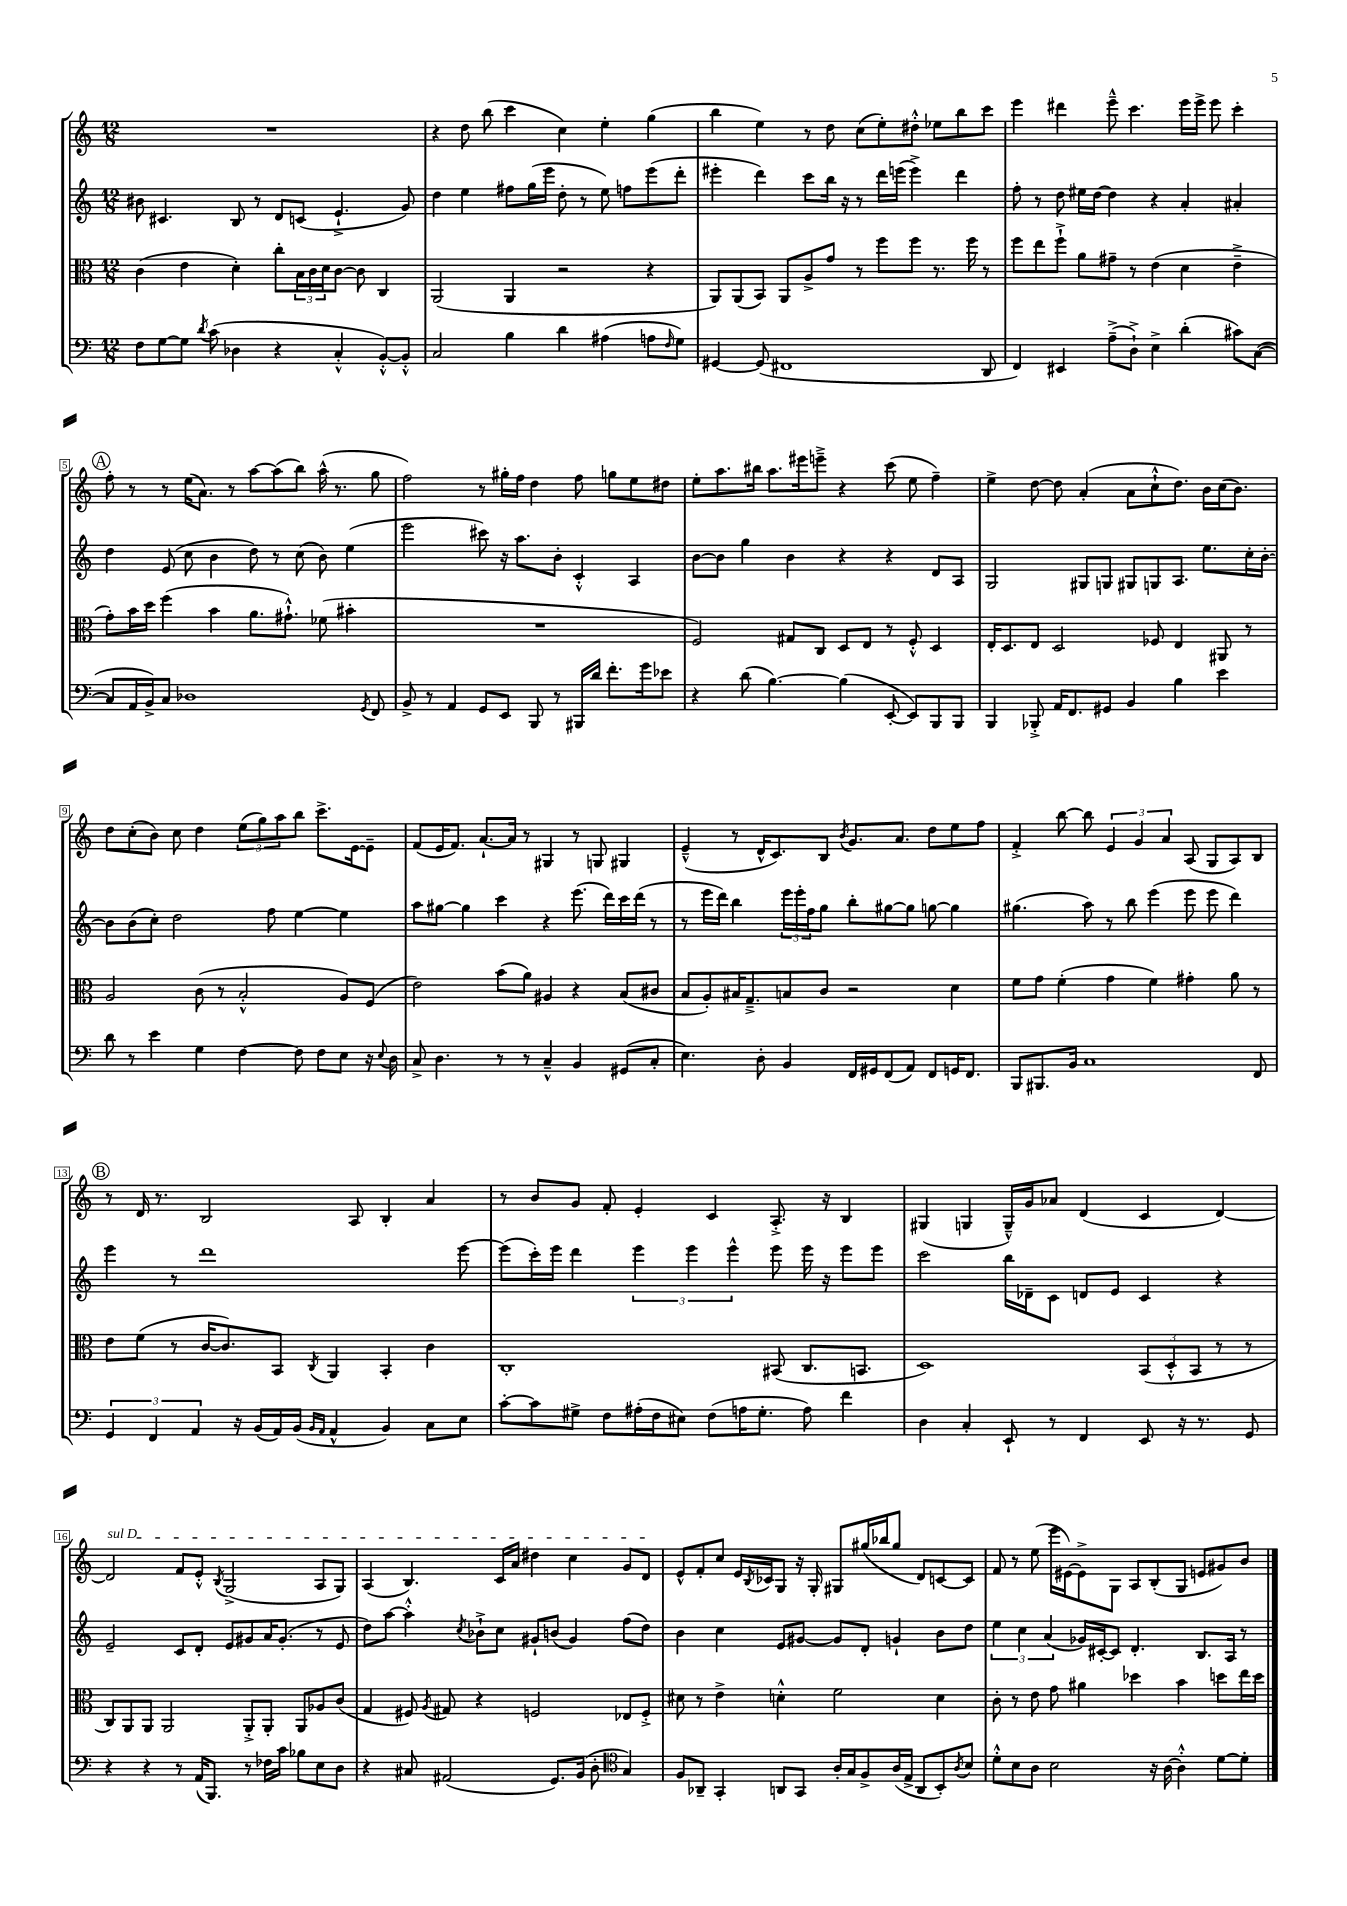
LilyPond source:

<<
\new StaffGroup <<
\new Staff = "s0" {
    \clef treble \key c \major \numericTimeSignature \time 12/8
    R1. |
    r4 d''8 b''8( c'''4 c''4) e''4-. g''4( |
    b''4 e''4) r8 d''8 c''8( e''8-.) dis''8-.-^ ees''8 b''8 c'''8 |
    e'''4 dis'''4 e'''8---^ c'''4. e'''16 e'''16-> e'''8 c'''4-. |
    \mark \markup { \circle "A" } f''8-. r8 r8 e''16( a'8.) r8 a''8~ a''8( b''8) a''16-^( r8. g''8 |
    f''2) r8 gis''16-. f''16 d''4 f''8 g''8 e''8 dis''8 |
    e''8-. a''8. bis''16 a''8. eis'''16 e'''8---> r4 c'''8( e''8 f''4--) |
    e''4-> d''8~ d''8 a'4-.( a'8 c''8-!-^ d''8.) b'16 c''16( b'8.) |
    d''8 c''8-.( b'8) c''8 d''4 \tuplet 3/2 { e''8( g''8) a''8 } b''8 c'''8.-> e'16~ e'8-- |
    f'8( e'16 f'8.) a'8.~-! a'16 r8 gis4 r8 g8 gis4 |
    e'4---^( r8 d'16-^ c'8.) b8 \acciaccatura { b'8 } g'8. a'8. d''8 e''8 f''8 |
    f'4-.-> b''8~ b''8 \tuplet 3/2 { e'4 g'4 a'4 } a8( g8 a8) b8 |
    \mark \markup { \circle "B" } r8 d'16 r8. b2 a8 b4-. a'4 |
    r8 b'8 g'8 f'8-. e'4-. c'4 a8.-.-> r16 b4 |
    gis4( g4 g16---^) g'16 aes'8 d'4( c'4 d'4~) |
    \once \override TextSpanner.bound-details.left.text = \markup { \italic "sul D" } d'2\startTextSpan f'8 e'8-.-^ \acciaccatura { b8 } g2->( a8 g8) |
    a4( b4.) c'16 a'16 dis''4 c''4 g'8 d'8\stopTextSpan |
    e'8-^ f'8-. c''8 e'16 \acciaccatura { b8 } ces'16 g8 r16 g16-. gis8 gis''16( bes''16 gis''8 d'8) c'8~ c'8 |
    f'8 r8 e''8( e'''16 eis'16~) eis'8-> g8 a8 b8-.( g8 e'8 gis'8) b'8 \bar "|." |
}
\new Staff = "s1" {
    \clef treble \key c \major \numericTimeSignature \time 12/8
    bis'8 cis'4. b8 r8 d'8 c'8( e'4.-!-> g'8) |
    d''4 e''4 fis''8 g''16( e'''16 d''8-. r8 e''8) f''8 e'''8( d'''8-. |
    eis'''4-. d'''4) c'''8 b''16 r16 r8 d'''16 e'''16( e'''4->) d'''4 |
    f''8-. r8 d''8 eis''16 d''16~ d''4 r4 a'4-. ais'4-. |
    \mark \markup { \circle "A" } d''4 e'8( c''8 b'4 d''8) r8 c''8( b'8) e''4( |
    e'''2 cis'''8) r16 a''8. b'8-. c'4-.-^ a4 |
    b'8~ b'8 g''4 b'4 r4 r4 d'8 a8 |
    g2 gis8 g8 gis8 g8 a8. e''8. c''16-. b'16~-. |
    b'8 b'8( c''8-.) d''2 f''8 e''4~ e''4 |
    a''8 gis''8~ gis''4 c'''4 r4 e'''8.( d'''16) c'''16 d'''16( r8 |
    r8 e'''16 d'''16) b''4 \tuplet 3/2 { e'''16 e'''16-. f''16 } g''8 b''8-. gis''8~ gis''8 g''8~ g''4 |
    gis''4.( a''8) r8 b''8 e'''4( e'''8 e'''8 d'''4) |
    \mark \markup { \circle "B" } e'''4 r8 d'''1 e'''8~ |
    e'''8( c'''16-.) e'''16 d'''4 \tuplet 3/2 { e'''4 e'''4 e'''4-^ } e'''8 e'''16 r16 e'''8 e'''8 |
    c'''2 b''16 des'16-- c'8 d'8 e'8 c'4 r4 |
    e'2-- c'8 d'8-. e'8 gis'8 a'16 gis'8.-.( r8 e'8 |
    d''8) a''8~ a''4-.-^ \acciaccatura { c''8 } bes'8-!-> c''8 gis'8-! b'8( gis'4) f''8( d''8) |
    b'4 c''4 e'8 gis'8~ gis'8 d'8-. g'4-! b'8 d''8 |
    \tuplet 3/2 { e''4 c''4 a'4( } ges'16) cis'16~-. cis'8 d'4.-. b8. a16 r8 \bar "|." |
}
\new Staff = "s2" {
    \clef alto \key c \major \numericTimeSignature \time 12/8
    c'4( e'4 d'4-.) c''8-. \tuplet 3/2 { b16 c'16 d'16 } c'8~ c'8 c4 |
    a,2( a,4 r2 r4 |
    a,8) a,8( b,8) a,8 a8-> g'8 r8 f''8 f''8 r8. f''16 r8 |
    f''8 e''8 f''8-!-> a'8 gis'8-- r8 e'4( d'4 e'4---> |
    \mark \markup { \circle "A" } g'8-.) b'16 d''16 f''4( b'4 a'8. gis'8.-!-^) fes'8( bis'4-. |
    R1. |
    f2) gis8 c8 d8 e8 r8 f8-.-^ d4 |
    e16-. d8. e8 d2 fes8 e4 ais,8 r8 |
    a2 c'8( r8 b2-.-^ a8) f8( |
    e'2) b'8( a'8) ais4 r4 b8( cis'8 |
    b8 a8-.) bis16 g8.---> b8 c'8 r2 d'4 |
    f'8 g'8 f'4-.( g'4 f'4) gis'4-. a'8 r8 |
    \mark \markup { \circle "B" } e'8 f'8( r8 c'16~ c'8.) b,8 \acciaccatura { c8 } a,4 b,4-. c'4 |
    c1-. bis,8( c8. b,8. |
    d1) \tuplet 3/2 { b,8( d8-.-^ b,8 } r8 r8 |
    c8) a,8 a,8 a,2 a,8-.-> a,8-. a,8 aes8 c'8( |
    g4 fis8) \acciaccatura { a8 } gis8 r4 f2 ees8 f8-.-> |
    dis'8 r8 e'4-> d'4-.-^ f'2 d'4 |
    c'8-. r8 e'8 g'8 ais'4 des''4 b'4 d''8 e''16 d''16 \bar "|." |
}
\new Staff = "s3" {
    \clef bass \key c \major \numericTimeSignature \time 12/8
    f8 g8~ g8 \acciaccatura { d'8 } c'8( des4 r4 c4-.-^ b,8~-.-^) b,8-.-^ |
    c2 b4 d'4 ais4( a8 \grace { f16 } g8) |
    gis,4~ gis,8( fis,1 d,8 |
    f,4) eis,4 a8--->( d8-!->) e4-> d'4-.( cis'8) c8~( |
    \mark \markup { \circle "A" } c8 a,16 b,16->) c8 des1 \acciaccatura { g,8 } f,8 |
    b,8-> r8 a,4 g,8 e,8 b,,8 r8 bis,,16 d'16 f'8.-. g'16 ees'8 |
    r4 d'8( b4.~) b4( e,8~-. e,8) b,,8 b,,8 |
    b,,4 bes,,8-.-> a,16 f,8. gis,8 b,4 b4 e'4 |
    d'8 r8 e'4 g4 f4~ f8 f8 e8 r16 \appoggiatura { e8 } d16 |
    c8-> d4. r8 r8 c4---^ b,4 gis,8( c8-. |
    e4.) d8-. b,4 f,16 gis,16 f,8( a,8) f,8 g,16 f,8. |
    b,,8 bis,,8. b,16 c1 f,8 |
    \mark \markup { \circle "B" } \tuplet 3/2 { g,4 f,4 a,4 } r16 b,16( a,16) b,16( \grace { b,16 a,16 } a,4-^ b,4) c8 e8 |
    c'8~-. c'8 gis8-> f8 ais16-.( f16 eis8) f8( a16 gis8.-. a8) f'4 |
    d4 c4-. e,8-! r8 f,4 e,8 r16 r8. g,8 |
    r4 r4 r8 a,16( b,,8.) r8 fes16 c'16 bes8 e8 d8 |
    r4 cis8 ais,2( g,8.) b,16( d8-. \clef tenor g4) |
    f8 aes,8-- g,4-. a,8 g,8 a16-. g16 f8-> a16( e16-> a,8 b,8-.) \acciaccatura { a8 } b8 |
    d'8-.-^ b8 a8 b2 r16 a16~ a4-.-^ d'8~ d'8-. \bar "|." |
}
>>
>>
\layout { \context { \Score \override BarNumber.stencil = #(make-stencil-boxer 0.1 0.3 ly:text-interface::print) } }
